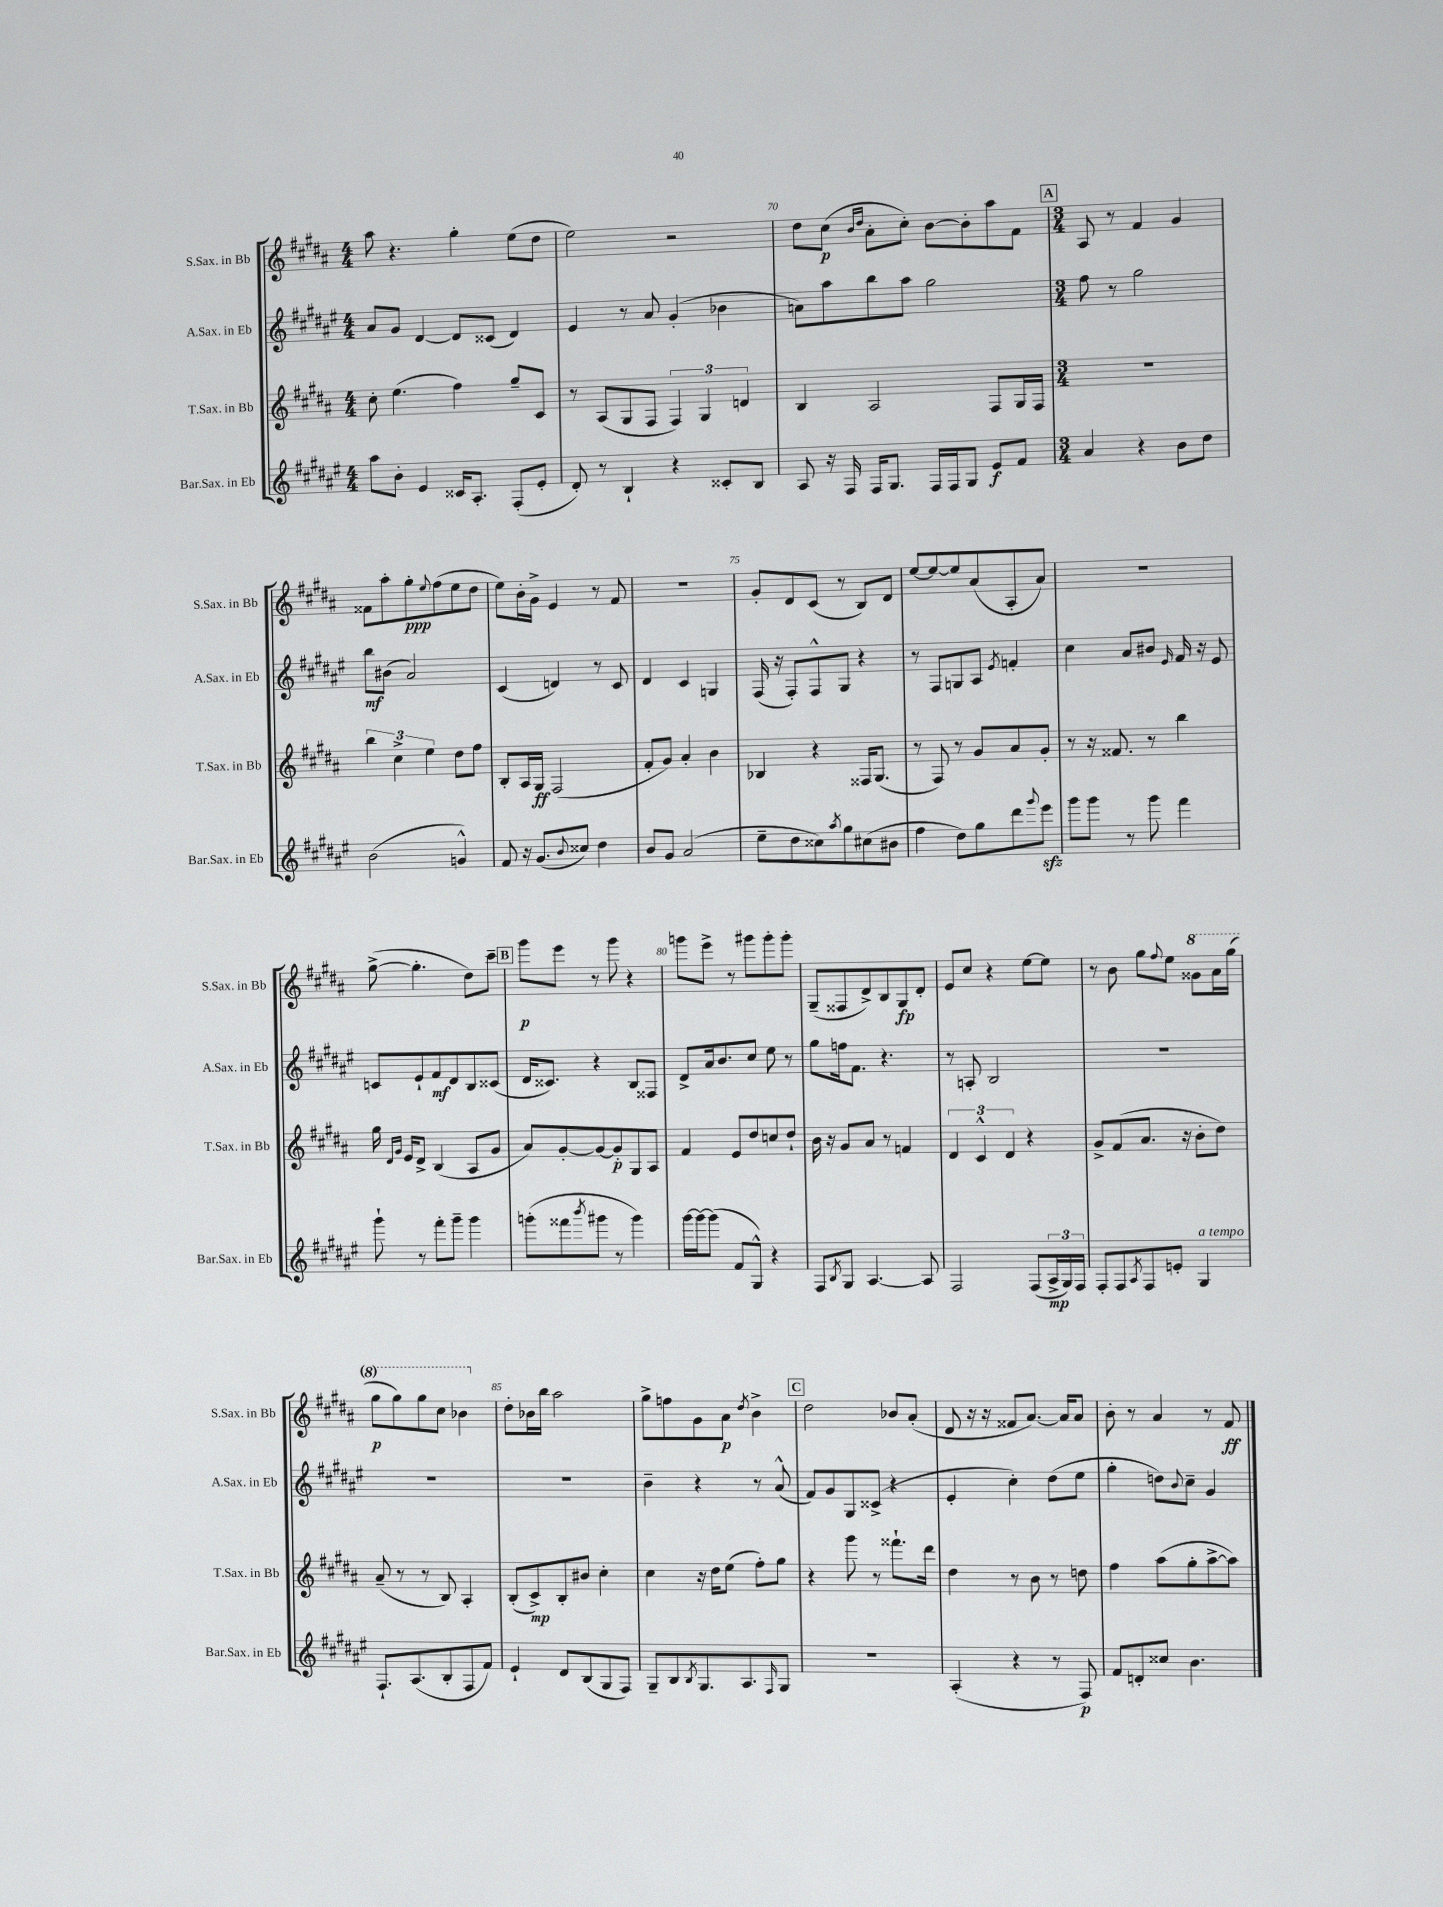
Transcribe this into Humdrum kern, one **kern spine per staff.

**kern	**kern	**kern	**kern
*staff4	*staff3	*staff2	*staff1
*clefG2	*clefG2	*clefG2	*clefG2
*k[f#c#g#d#a#e#]	*k[f#c#g#d#a#]	*k[f#c#g#d#a#e#]	*k[f#c#g#d#a#]
*M4/4	*M4/4	*M4/4	*M4/4
8aa#	8cc#'	8a#	8aa#
8b'	(4.ee	8g#	4.r
4e#	.	[4d#	.
16c##	4ff#)	8d#]	4gg#'
8.A#'	.	.	.
.	.	(8c##	.
(8F#'	8gg#~	4d#)	(8ee
8e#'	8c#	.	8dd#
=	=	=	=
8d#')	8r	4e#	2ee)
8r	(8A#	.	.
4B`	8G#	8r	.
.	8F#	8a#	.
4r	6F#)	(4g#'	2r
.	6G#	.	.
8c##'	.	4b-	.
.	6d	.	.
8B	.	.	.
=	=	=	=
8A#	4B	8a)	8dd#
16r	.	8aa#	(8cc#
16F#	.	.	.
.	.	.	16qqb
.	.	.	16qqdd#
16F#	2A#	8bb	8a#'
8.G#	.	.	.
.	.	8aa#	8cc#')
16F#	.	2gg#	[8b
16F#	.	.	.
8G#	.	.	8b']
8e#	8F#	.	8aa#
8f#	16G#	.	8f#
.	16F#	.	.
=	=	=	=
*M3/4	*M3/4	*M3/4	*M3/4
4a#	2.r	8ff#	8A#
.	.	8r	8r
4r	.	2gg#	4f#
8b	.	.	4g#
8dd#	.	.	.
=	=	=	=
(2b	6bb	8bb	8f##
.	.	(8b#	8aa#'
.	6cc#^	.	.
.	.	2a#)	8gg#'
.	6ee	.	.
.	.	.	8qqee
.	.	.	(8ff#
4g^^)	8dd#	.	8ee
.	8ff#	.	8dd#
=	=	=	=
8f#	8B'	(4c#	8ee)
16r	16A#	.	16b'
(8.g#	16G#	.	16g#^
.	(2F#	4d)	4e
8qqb	.	.	.
8cc##)	.	.	.
4dd#	.	8r	8r
.	.	8c#	8f#
=	=	=	=
8b	8f#'	4d#	2.r
8g#	8g#)	.	.
(2a#	4a#'	4c#	.
.	4b	4G	.
=	=	=	=
8ee#~	4B-	(16F#	8g#'
.	.	16r	.
8dd#	.	8F#')	8d#
8cc##)	4r	8F#^^	(8c#
8qaa#	.	.	.
8gg#	.	8G#	8r
(8cc#	16F##	4r	8B)
.	(8.G#	.	.
8b#	.	.	8d#
=	=	=	=
4ff#	8r	8r	[8ee
.	8F#)	8F#	8ee_
8dd#)	8r	8G	8ee]
8gg#	8g#	8A#	(8a#
.	.	8qe#	.
8ddd#	8a#	4f'	8A#'
8qqggg#	.	.	.
8eee#	8g#'	.	8a#)
=	=	=	=
8ggg#	8r	4cc#	2.r
8ggg#	16r	.	.
.	8.f##	.	.
8r	.	8a#	.
8ggg#	8r	8b#	.
.	.	16qqe#	.
4fff#	4bb	16f#	.
.	.	16r	.
.	.	8e#	.
=	=	=	=
8ggg#`	16gg#	8c	([8gg#^
.	16qqd#	.	.
.	16qqg#	.	.
.	16e	.	.
8r	8d#^	8e#`	4.gg#']
8fff#'	(4B	8f#	.
8ggg#~	.	8d#	.
4ggg#	8A#	8B	8dd#)
.	8g#	(8c##	8ccc#~
=	=	=	=
(8ggg'	8a#)	16d#	8ggg#
.	.	8.c##)	.
8fff##	[8g#'	.	8eee
8qbbb	.	.	.
8ggg#	8g#_	4r	8r
8r	8g#']	.	8ggg#
4ggg#)	8G#	8B	4r
.	8A#	8F##	.
=	=	=	=
[16ggg#	4f#	8d#^	8ggg
16ggg#_	.	.	.
(8ggg#]	.	16a#	8eee^
.	.	8.b	.
8f#	8e	.	8r
8G#^^)	8dd#	8cc#	8ggg#
4r	8cc	8ee#	8ggg#'
.	8dd#`	8r	8ggg#'
=	=	=	=
8F#	16b	8gg#	(8G#~
.	16r	.	.
8qB	.	.	.
8G#	8g#	16ff	8F##
.	.	8.f#	.
[4.A#	8a#	.	8d#^)
.	8r	4.r	8B
.	4f	.	8G#
8A#]	.	.	8d#'
=	=	=	=
2F#	6d#	8r	8e
.	.	8A'	8cc#
.	6c#^^	.	.
.	.	2B	4r
.	6d#	.	.
(8F#	4r	.	[8ee
24A#^	.	.	8ee]
24G#)	.	.	.
24F#	.	.	.
=	=	=	=
8F#'	8g#^	2.r	8r
8F#	(8f#	.	8b
8qA#	.	.	.
8F#	8.a#	.	8gg#
.	.	.	8qqff#
8e'	.	.	8ee
.	16r	.	.
4G#	8b'	.	8gg##
.	8dd#)	.	16aa#
.	.	.	(16ggg#
=	=	=	=
8.F#`	(8a#~	2.r	8ggg#
.	8r	.	8ggg#)
(8.A#	.	.	.
.	8r	.	8ggg#
8B'	8B)	.	8ccc#
8F#	4A#'	.	4bb-
8f#)	.	.	.
=	=	=	=
4e#`	(8B'	2.r	8dd#'
.	8c#^)	.	16b-
.	.	.	16bb
8d#	8B'	.	2aa#
(8B	8b#	.	.
8G#	4cc#'	.	.
8F#)	.	.	.
=	=	=	=
8G#~	4cc#	4b~	8gg#^
8B	.	.	8ff
8qB	.	.	.
8.G#	16r	4r	8g#
.	16dd#	.	.
.	(8ee	.	8a#
8.A#	.	.	.
.	.	.	8qdd#
.	8ff#')	8r	4b^
16qqF#	.	.	.
8G#	8gg#	(8a#^^	.
=	=	=	=
2.r	4r	8f#)	2dd#
.	.	8g#	.
.	8ggg#	8G#	.
.	8r	(8c##^	.
.	8.fff##`	4r	8b-
.	.	.	(8a#'
.	16ddd#	.	.
=	=	=	=
(4A#'	4dd#	4e#'	8d#
.	.	.	16r
.	.	.	16r
4r	8r	4cc#')	8f##
.	8b	.	[8.a#)
8r	8r	(8dd#	.
.	.	.	16a#]
8F#)	8dd	8ee#	8a#
=	=	=	=
8f#	4ff#	4gg#'	8b'
8d'	.	.	8r
8cc##	(8aa#	8dd)	4a#
.	.	8qqb	.
4.b	8gg#'	8cc#~	.
.	[8aa#^	4g#	8r
.	8aa#])	.	8f#
==	==	==	==
*-	*-	*-	*-
